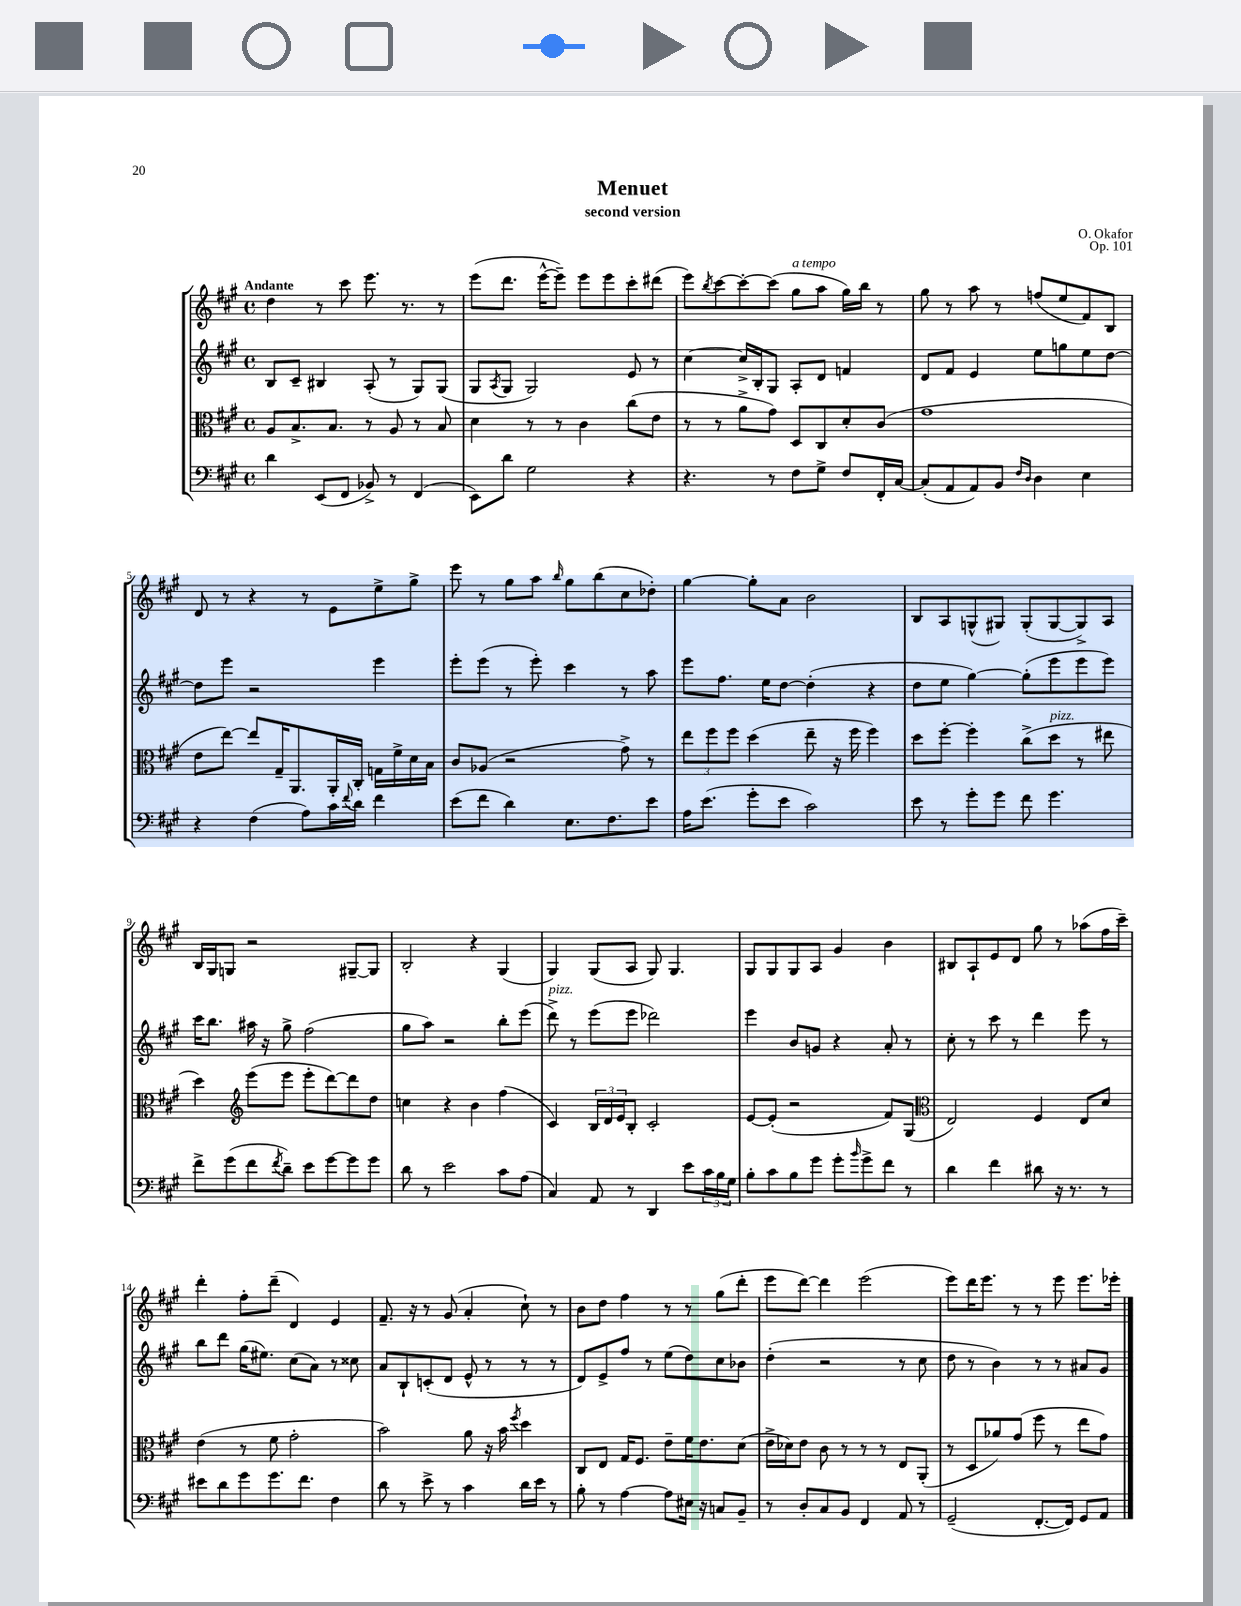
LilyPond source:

\header { title = "Menuet" composer = "O. Okafor" subtitle = "second version" opus = "Op. 101" }
<<
\new StaffGroup <<
\new Staff = "s0" {
    \clef treble \key a \major \defaultTimeSignature \time 4/4 \tempo "Andante"
    d''4 r8 cis'''8 e'''8. r8. r8 |
    e'''8( d'''8. e'''16~-^ e'''8--) e'''8 e'''8 cis'''8-. dis'''8( |
    e'''8) \acciaccatura { b''8 } cis'''8~ cis'''8~-. cis'''8( gis''8^\markup { \italic "a tempo" } a''8 gis''16) b''16 r8 |
    gis''8 r8 a''8 r8 f''8( e''8 fis'8) b8 |
    d'8 r8 r4 r8 e'8 e''8-> gis''8-> |
    e'''8 r8 gis''8 a''8 \grace { b''16 } gis''8 b''8( cis''8 des''8-.) |
    gis''4~ gis''8-. a'8 b'2 |
    b8 a8 g8-^( gis8) gis8-.( gis8~ gis8->) a8 |
    b16 gis16 g8 r2 gis8~-- gis8 |
    b2-. r4 gis4( |
    gis4) gis8( a8 gis8) gis4. |
    gis8 gis8 gis8 a8 gis'4 b'4 |
    bis8 a8-! e'8 d'8 gis''8 r8 aes''8( fis''16 cis'''16--) |
    d'''4-. fis''8-. d'''8--( d'4) e'4 |
    fis'8.-- r16 r8 gis'8( a'4-. cis''8-!) r8 |
    b'8 d''8 fis''4 r8 r8 gis''8( d'''8-. |
    e'''8 d'''8~) d'''4 e'''2( |
    e'''8) d'''16 e'''8. r8 r8 e'''8 e'''8. ees'''16-. \bar "|." |
}
\new Staff = "s1" {
    \clef treble \key a \major \defaultTimeSignature \time 4/4
    b8 cis'8-- bis4 a8-.( r8 gis8) gis8( |
    gis8 \acciaccatura { a8 } gis8 gis2) e'8 r8 |
    cis''4~ cis''16-> b16-. gis8 a8-. d'8 f'4 |
    d'8 fis'8 e'4 e''8 g''8 e''8 d''8~ |
    d''8 e'''8 r2 e'''4 |
    e'''8-. e'''8( r8 e'''8-.) cis'''4 r8 a''8 |
    e'''8 fis''8. e''16 d''8~ d''4-.( r4 |
    d''8 e''8 gis''4~) gis''8-.( e'''8 e'''8 e'''8) |
    cis'''16 b''8. ais''16 r16 gis''8-> fis''2( |
    gis''8 a''8) r2 b''8-. e'''8( |
    d'''8->^\markup { \italic "pizz." }) r8 e'''8( e'''8 des'''2) |
    e'''4 b'8 g'8 r4 a'8-. r8 |
    cis''8-. r8 cis'''8 r8 d'''4 e'''8 r8 |
    b''8 d'''8 gis''16( eis''8.) cis''8( a'8) r8 cisis''8 |
    a'8 b8-! c'8-.( d'8 e'8-^ r8 r8 r8 |
    d'8) e'8-> fis''8 r8 e''8( d''8) cis''8 bes'8 |
    d''4-.( r2 r8 cis''8 |
    d''8 r8 b'4) r8 r8 ais'8 gis'8 \bar "|." |
}
\new Staff = "s2" {
    \clef alto \key a \major \defaultTimeSignature \time 4/4
    a8 b8.-> b8. r8 a8 r8 b8 |
    d'4 r8 r8 cis'4 cis''8( e'8 |
    r8 r8 a'8-> gis'8) d8 cis8 d'8-. cis'8( |
    gis'1 |
    e'8 e''8~) e''8 gis16-- a,8. a,16-. cis16-. g16 fis'16-> d'16 b16 |
    cis'8 aes8( r2 gis'8->) r8 |
    \tuplet 3/2 { e''8 fis''8 fis''8 } d''4( e''8-- r16 fis''16 fis''4) |
    d''8 fis''8~-. fis''4-. cis''8->( d''8^\markup { \italic "pizz." } r8 eis''8 |
    d''4) \clef treble e'''8( e'''8 e'''8-. d'''8~) d'''8 d''8 |
    c''4 r4 b'4 fis''4( |
    cis'4) \tuplet 3/2 { b16 d'16 e'16 } b8-. cis'2-. |
    e'8~ e'8-.( r2 fis'8) gis8( |
    \clef alto e2) fis4 e8 d'8 |
    e'4( r8 fis'8 gis'2-. |
    b'2) a'8 r16 b'16 \acciaccatura { fis''8 } d''4 |
    cis8 e8 gis16 fis8. e'8-- fis'16 e'8. d'8( |
    e'16-> des'16) e'8 cis'8 r8 r8 r8 e8 a,8-.( |
    r8 d8 aes'8) gis'8( fis''8 r8 e''8 gis'8) \bar "|." |
}
\new Staff = "s3" {
    \clef bass \key a \major \defaultTimeSignature \time 4/4
    d'4 e,8( fis,8 bes,8->) r8 fis,4( |
    e,8) d'8 gis2 r4 |
    r4. r8 fis8 gis8-> fis8 fis,16-. cis16~ |
    cis8-.( a,8 a,8) b,8 \grace { fis16 d16 } d4 e4 |
    r4 fis4( a8) cis'16 \appoggiatura { fis'8 } d'16 fis'4 |
    e'8( fis'8 d'4) e8. fis8. e'8 |
    a16 e'8.( gis'8-. e'8 cis'2) |
    e'8 r8 gis'8-. gis'8 fis'8 gis'4. |
    fis'8-> gis'8( fis'8 \acciaccatura { fis'8 } d'8--) e'8 gis'8~ gis'8 gis'8 |
    d'8 r8 e'2 cis'8 a8( |
    cis4) a,8 r8 d,4 e'8 \tuplet 3/2 { cis'16 b16 gis16 } |
    b8-. cis'8 b8 gis'8 gis'8-. \grace { b'16 } gis'8-> fis'8 r8 |
    d'4 fis'4 dis'8 r16 r8. r8 |
    eis'8 d'8 gis'8 gis'8. fis'8. fis4 |
    d'8 r8 e'8-> r8 cis'4 d'16 e'16 r8 |
    b8-. r8 a4~ a8 eis16 r16 c8 b,8-- |
    r8 d8-. cis8 b,8 fis,4 a,8 r8 |
    gis,2--( fis,8.~-. fis,16) gis,8 a,8 \bar "|." |
}
>>
>>
